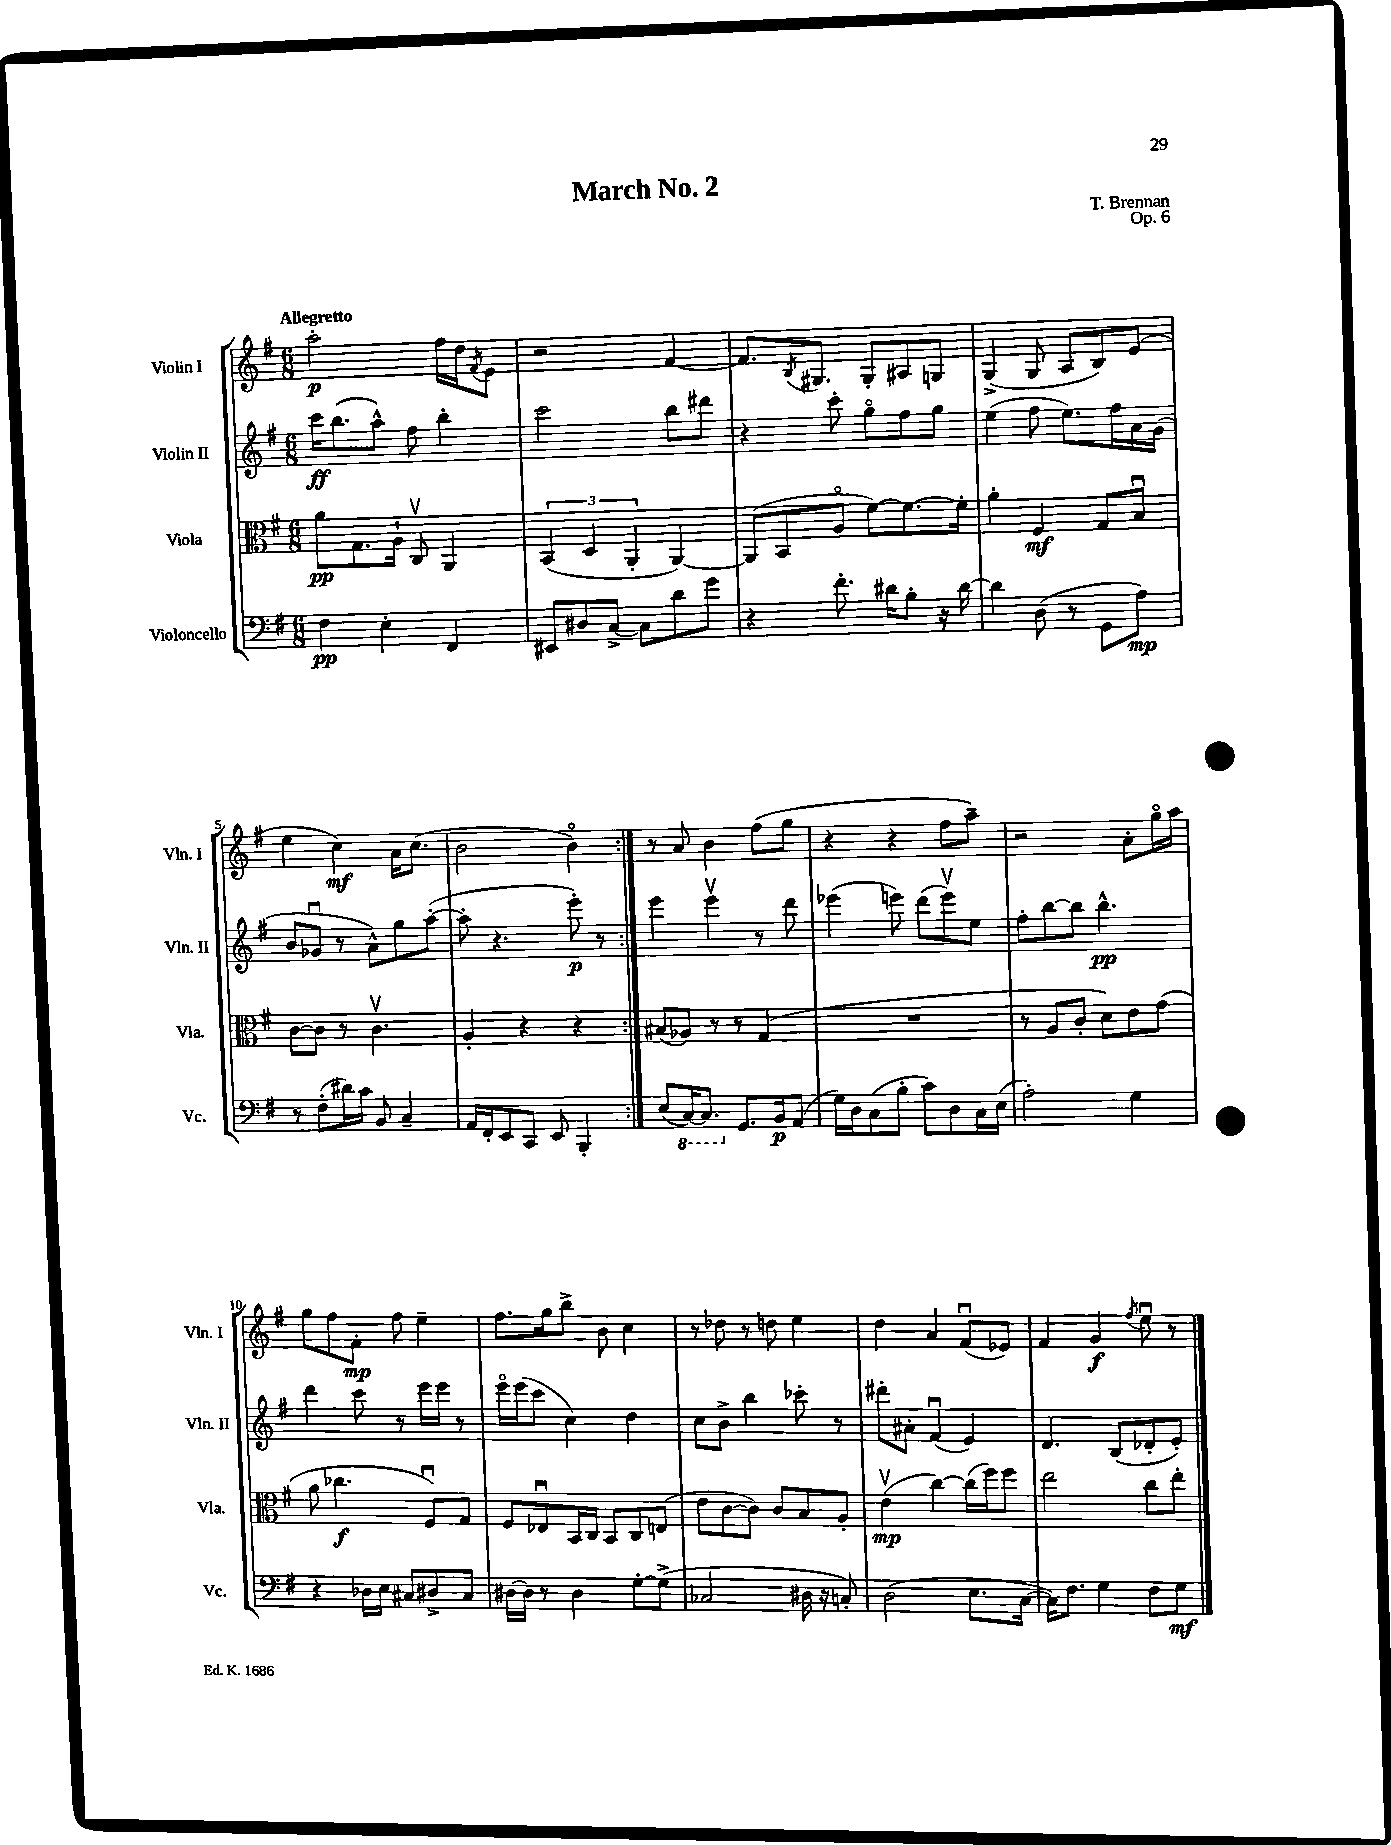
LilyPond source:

\header { title = "March No. 2" composer = "T. Brennan" opus = "Op. 6" }
<<
\new StaffGroup <<
\new Staff = "s0" \with { instrumentName = "Violin I" shortInstrumentName = "Vln. I" } {
    \clef treble \key g \major \numericTimeSignature \time 6/8 \tempo "Allegretto"
    \repeat volta 2 { a''2-.\p fis''16 d''16 \acciaccatura { fis'8 } e'8 |
    r2 fis'4~ |
    fis'8. \acciaccatura { b8 } gis8. gis8-. ais8 g8 |
    g4->( g8 a8 b8) e'8( |
    e''4 c''4\mf) a'16 c''8.( |
    b'2 b'4\flageolet) | }
    r8 a'8 b'4 fis''8( g''8 |
    r4 r4 fis''8 a''8--) |
    r2 a'8-. g''16\flageolet a''16 |
    g''8 fis''8 fis'8-.\mp fis''8 e''4-- |
    fis''8. g''16 b''8-> b'8 c''4 |
    r8 des''8 r8 d''8 e''4 |
    d''4 a'4 fis'8\downbow( ees'8) |
    fis'4 g'4\f \acciaccatura { fis''8 } e''8\downbow r8 \bar "|." |
}
\new Staff = "s1" \with { instrumentName = "Violin II" shortInstrumentName = "Vln. II" } {
    \clef treble \key g \major \numericTimeSignature \time 6/8
    \repeat volta 2 { c'''16\ff b''8.( a''8-^) fis''8 b''4-. |
    c'''2 b''8 dis'''8 |
    r4 c'''8-. g''8\flageolet fis''8 g''8 |
    e''4( fis''8 e''8.) fis''16 a'16 g'16( |
    b'8 ges'8\downbow r8 a'8-^) g''8 a''8~-.( |
    a''8-. r4. e'''8-.\p) r8 | }
    e'''4 e'''4\upbow r8 d'''8 |
    ees'''4( e'''8) d'''8( e'''8\upbow) e''8 |
    fis''8-. b''8~ b''8 b''4.-^\pp |
    d'''4 c'''8 r8 e'''16 e'''16 r8 |
    e'''16\flageolet e'''16( c'''8 c''4) d''4 |
    c''8 b'8-> b''4 ces'''8-. r8 |
    dis'''8-. ais'8-. fis'4\downbow( e'4) |
    d'4. b8( des'8-. e'8-.) \bar "|." |
}
\new Staff = "s2" \with { instrumentName = "Viola" shortInstrumentName = "Vla." } {
    \clef alto \key g \major \numericTimeSignature \time 6/8
    \repeat volta 2 { a'8\pp g8. a16-! c8\upbow a,4 |
    \tuplet 3/2 { b,4( d4 a,4-. } a,4~) |
    a,8( b,8 a8\flageolet fis'8~) fis'8.~ fis'16-. |
    a'4-. fis4\mf g8 b8\downbow |
    c'8~ c'8 r8 c'4.\upbow |
    a4-. r4 r4 | }
    bis8( aes8) r8 r8 g4( |
    R2. |
    r8 a8 c'8-. d'8) e'8 g'8( |
    a'8 ces''4.\f fis8\downbow) g8 |
    fis8 ees8\downbow b,16 c16 b,8 c8 e8( |
    e'8 c'8~ c'8) c'8 b8 a8-. |
    e'4\upbow\mp( c''4~) c''16( fis''16) fis''8 |
    e''2 c''8 e''8-. \bar "|." |
}
\new Staff = "s3" \with { instrumentName = "Violoncello" shortInstrumentName = "Vc." } {
    \clef bass \key g \major \numericTimeSignature \time 6/8
    \repeat volta 2 { fis4\pp e4-. fis,4 |
    eis,8 dis8 c8~-> c8 d'8 g'8 |
    r4 fis'8.-. dis'16 b8-. r16 dis'16~ |
    dis'4 d8( r8 g,8 a8\mp) |
    r8 fis8-.( dis'16) c'16 b,8 c4-- |
    a,16 fis,16-. e,8 c,8 e,8 b,,4-. | }
    e8( \ottava #-1 c,16~) c,8. \ottava #0 g,8. b,16\p a,8( |
    g16) d16 c8( b8-. c'8) d8 c16 e16( |
    a2-.) g4 |
    r4 des16 e16 cis8 dis8-> cis8 |
    dis16~ dis16 r8 dis4 g8~-. g8->( |
    ces2 dis16 r16 c8-.) |
    d2( e8. c16~ |
    c16) fis8. g4 fis8 g8\mf \bar "|." |
}
>>
>>
